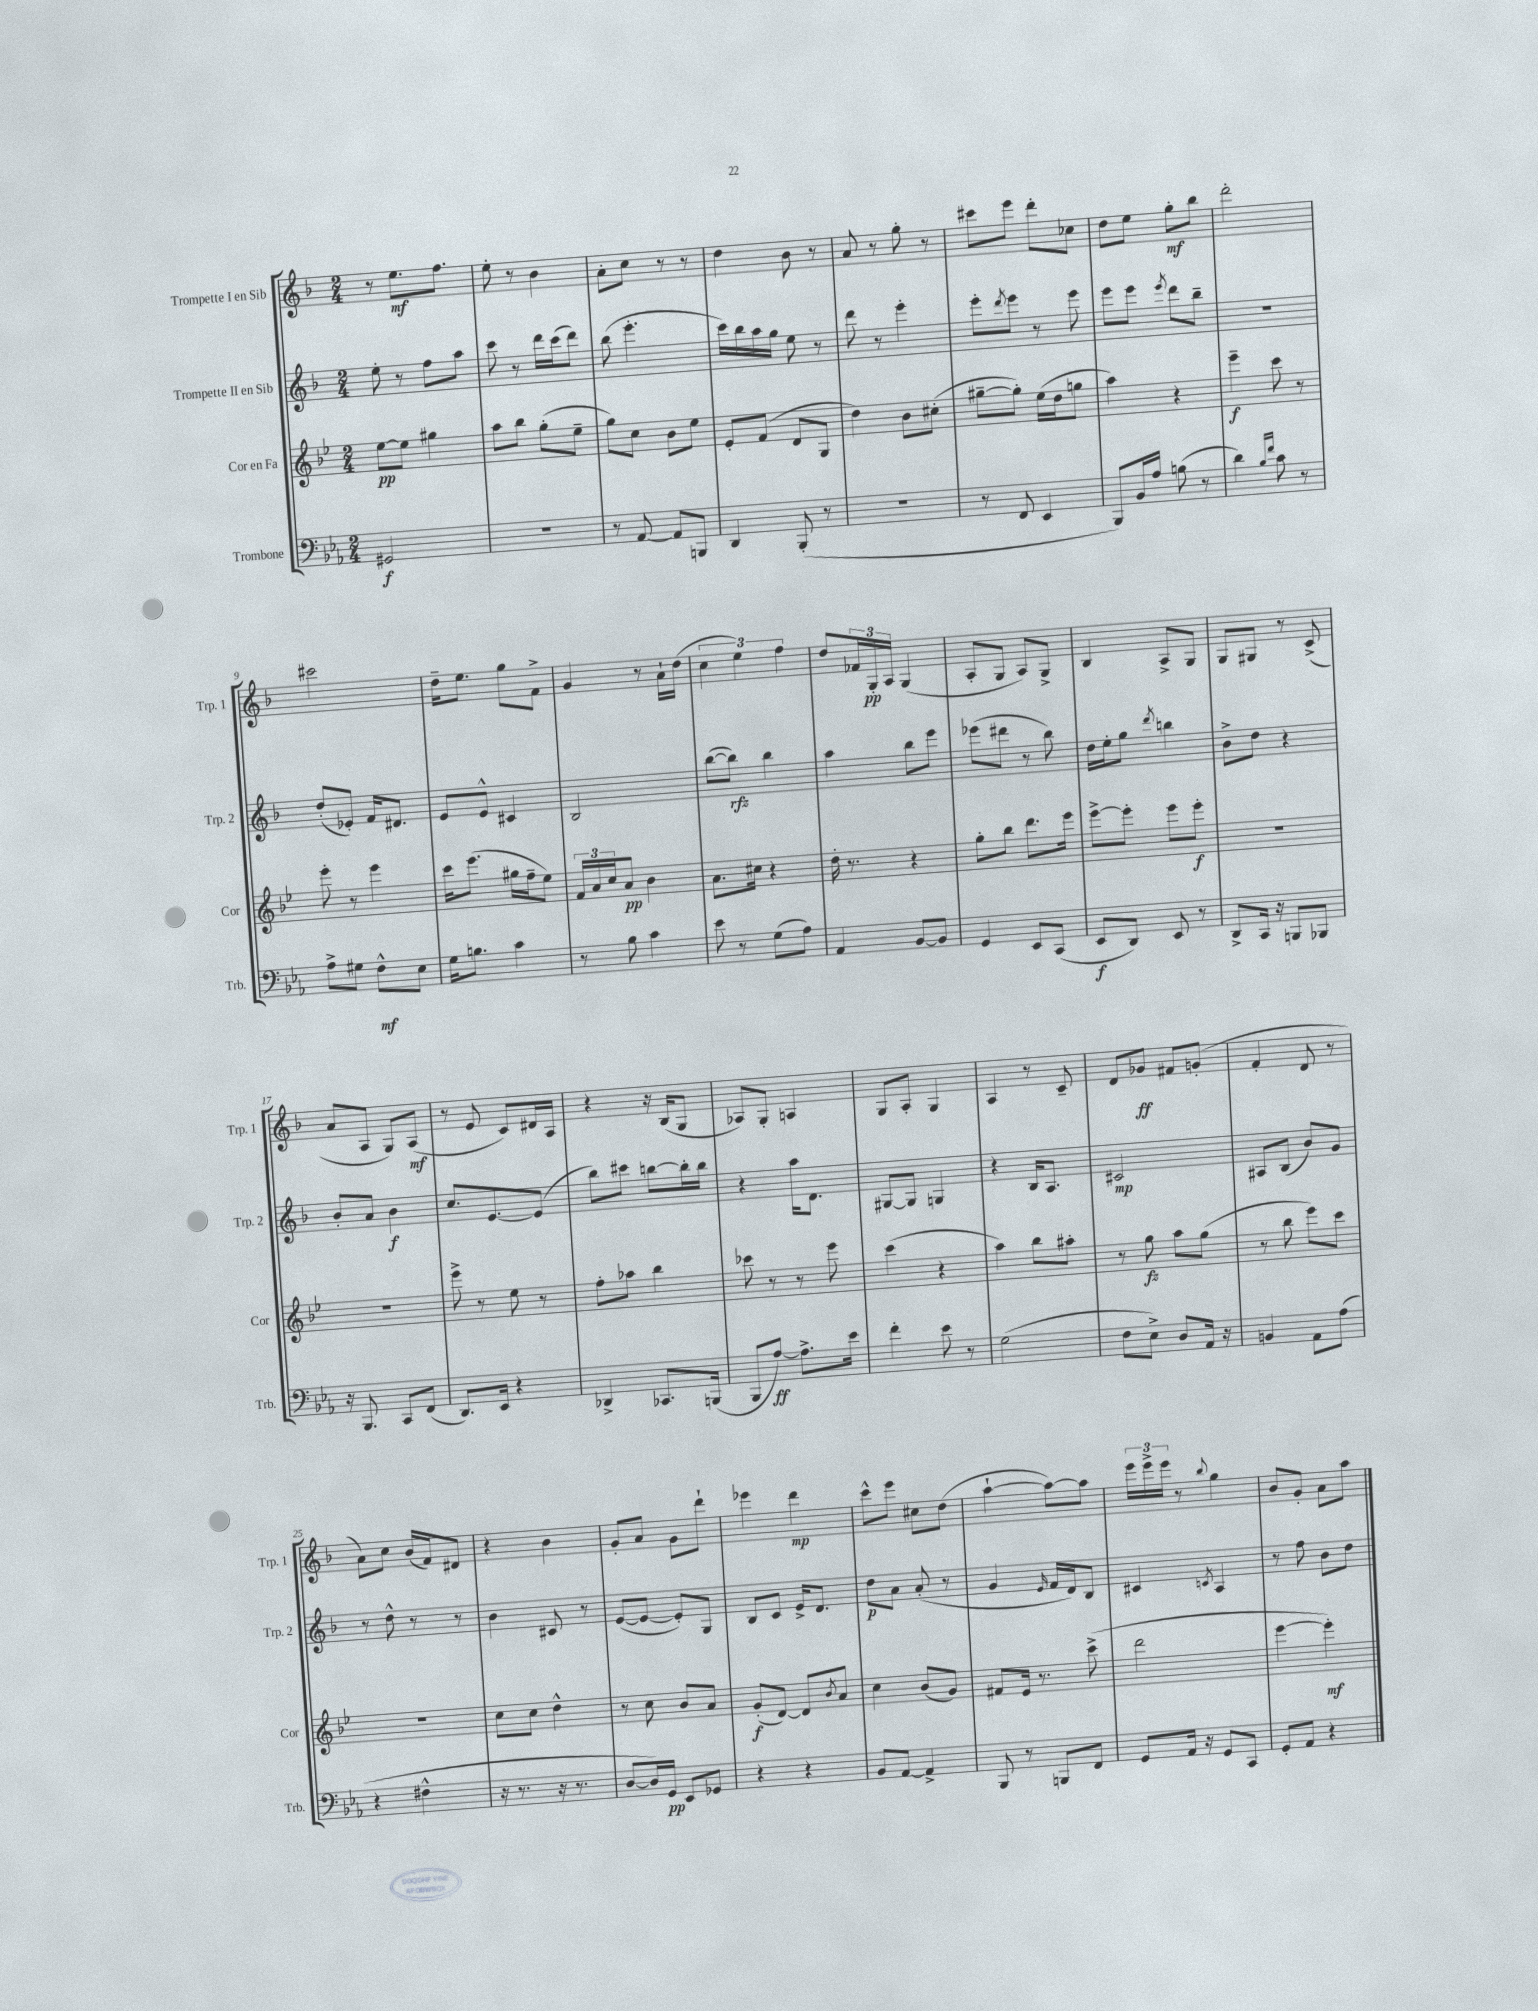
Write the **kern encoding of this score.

**kern	**kern	**kern	**kern
*staff4	*staff3	*staff2	*staff1
*clefF4	*clefG2	*clefG2	*clefG2
*k[b-e-a-]	*k[b-e-]	*k[b-]	*k[b-]
*M2/4	*M2/4	*M2/4	*M2/4
2GG#/	[8ee-\L	8ee'\	8r
.	8ee-\]J	8r	8.ee\L
.	4gg#\	8ff\L	.
.	.	.	8.ff\J
.	.	8aa\J	.
=	=	=	=
2r	8aa\L	8ccc\	8ee'\
.	8bb-\J	8r	8r
.	(8gg'\L	16ddd\LL	4b-\
.	.	(16ccc\J	.
.	8ee-~\J	8ddd\J)	.
=	=	=	=
8r	8gg\L)	(8bb-\	8a'\L
[8AA-/	8cc\J	4.eee'\	8cc\J
8AA-/]L	8b-\L	.	8r
8BBB/J	8ee-\J	.	8r
=	=	=	=
4DD/	8e-'/L	16ccc\LL)	4dd\
.	.	16bb-\	.
.	(8f/J	16aa\	.
.	.	16gg\JJ	.
(8BBB-'/	8d/L	8ee\	8b-\
8r	8G/J	8r	8r
=	=	=	=
2r	4dd\)	8ddd\	8a/
.	.	8r	8r
.	8b-\L	4eee'\	8gg'\
.	(8cc#'\J	.	8r
=	=	=	=
8r	[8gg#~\L	8eee'\L	8ccc#\L
.	.	8qddd/	.
8FF/	8gg#'\]J)	8eee\J	8eee\J
4EE-/	(16ee-\LL	8r	8ddd'\L
.	16dd\J	.	.
.	8gg\J	8eee\	8cc-\J
=	=	=	=
8BBB-/L)	4aa\)	8eee\L	8dd\L
16BB-/L	.	8eee\J	8ee\J
16A-/JJ	.	.	.
.	.	8qeee/	.
(8B\	4r	8ddd\L	8gg'\L
8r	.	8bb-~\J	8bb-\J
=	=	=	=
4d\)	4eee-~\	2r	2ddd'\
16qqB-/LL	.	.	.
16qqf/JJ	.	.	.
8c\	8ccc\	.	.
8r	8r	.	.
=	=	=	=
8A-^\L	8eee-'\	(8dd'/L	2ccc#\
8G#\J	8r	8e-'/J)	.
8F^^\L	4eee-\	16f/LK	.
.	.	8.d#/J	.
8E-\J	.	.	.
=	=	=	=
16G\LK	16ccc\LK	8e/L	16dd~\LK
8.B\J	(8.eee-\J	.	8.ee\J
.	.	8e^^/J	.
4c\	16gg#\LL	4c#/	8gg\L
.	16ff~\J	.	.
.	8ee-\J)	.	8f^\J
=	=	=	=
8r	24f/LL	2B-/	4g/
.	24a/	.	.
.	24cc/J	.	.
8B-\	8a/J	.	.
4c\	4b-\	.	8r
.	.	.	16a`\LL
.	.	.	(16dd\JJ
=	=	=	=
8e-\	8.a\L	([8bb-\L	6cc\
8r	.	8bb-\]J)	.
.	.	.	6ee\)
.	16cc#\Jk	.	.
(8G\L	4r	4bb-\	.
.	.	.	6ff\
8A-\J)	.	.	.
=	=	=	=
4AA-/	16dd'\	4aa\	8dd/L
.	8.r	.	.
.	.	.	24f-/L
.	.	.	24G'/
.	.	.	24A/JJ
[8BB-/L	4r	8bb-\L	(4G/
8BB-/]J	.	8eee\J	.
=	=	=	=
4GG/	8gg'\L	(8eee-\L	8A'/L
.	8bb-\J	8ddd#\J	8G/J
8EE-/L	8.ddd\L	8r	8A/L)
(8CC/J	.	8bb-\)	8G^/J
.	16eee-\Jk	.	.
=	=	=	=
8EE-/L	[8eee-^\L	16dd\LL	4B-/
.	.	16ee'\J	.
8DD/J)	8eee-'\]J	8gg\J	.
.	.	8qddd/	.
8EE-/	8eee-\L	4bb\	8A^/L
8r	8eee-'\J	.	8G/J
=	=	=	=
8DD^/L	2r	8b-^\L	8G/L
16CC/Jk	.	8dd\J	8G#/J
16r	.	.	.
8BBB/L	.	4r	8r
8BBB-/J	.	.	(8c^/
=	=	=	=
16r	2r	8b-'/L	8a/L
8.BBB-/	.	.	.
.	.	8a/J	8A/J
8CC/L	.	4b-\	8G/L)
(8FF/J	.	.	(8A/J
=	=	=	=
8.DD/L)	8eee-^\	8.cc/L	8r
.	8r	.	8e/
16EE-/Jk	.	[8.e/	.
4r	8ee-\	.	8c/L)
.	8r	(8e/]J	16d#/L
.	.	.	16A/JJ
=	=	=	=
4DD-^/	8ff'\L	8bb-\L)	4r
.	8aa-\J	8ccc#\J	.
8.CC-/L	4bb-\	[8bb\L	16r
.	.	.	(16B-/LK
.	.	16bb'\]L	8G/J
(16BBB/Jk	.	16bb\JJ	.
=	=	=	=
8BBB-/L	8ccc-\	4r	8A-/L)
[8A-/J)	8r	.	8G'/J
8.A-^\]L	8r	16aa\LK	4A/
.	.	8.d\J	.
.	8eee-\	.	.
16e-\Jk	.	.	.
=	=	=	=
4f'\	(4ccc\	[8G#/L	8G/L
.	.	8G#/]J	8A'/J
8e-\	4r	4G/	4G/
8r	.	.	.
=	=	=	=
(2G\	4aa\)	4r	4A/
.	8bb-\L	16B-/LK	8r
.	.	8.A/J	.
.	8aa#'\J	.	8c~/
=	=	=	=
8F\L	8r	2c#/	8d/L
8E-^\J)	8gg\	.	8g-/J
8D/L	8aa\L	.	8f#/L
16AA-/Jk	(8gg\J	.	(8g'/J
16r	.	.	.
=	=	=	=
4BB/	8r	8A#/L	4f'/
.	8bb-\	(8B-/J	.
8AA-\L	8eee-\L)	8b-/L)	8d/
(8A-\J	8ccc\J	8g/J	8r
=	=	=	=
4r	2r	8r	8a\L)
.	.	8dd^^\	8cc\J
4F#^^\	.	8r	(16b-/LL
.	.	.	16f/J)
.	.	8r	8d#/J
=	=	=	=
16r	8cc\L	4b-\	4r
8.r	.	.	.
.	8cc\J	.	.
16r	4dd^^\	8c#/	4b-\
8.r	.	.	.
.	.	8r	.
=	=	=	=
[8D/L	8r	([8e/L	8g'/L
16D/]L)	8cc\	8e/_J	8a/J
16GG/JJ	.	.	.
8EE-/L	8b-/L	8e'/]L)	8g\L
8GG-/J	8a/J	8G/J	8ddd`\J
=	=	=	=
4r	(8g'/L	8B-/L	4eee-\
.	[8d/J)	8c/J	.
4r	8d/]L	16e^/LK	4ddd\
.	.	8.d/J	.
.	8qb-/	.	.
.	8a/J	.	.
=	=	=	=
8BB-/L	4cc\	8dd\L	8ccc^^\L
[8AA-/J	.	8a\J	8eee\J
4AA-^/]	(8b-/L	(8a'/	8cc#\L
.	8g/J)	8r	(8dd\J
=	=	=	=
8BBB-/	8f#/L	4g/	[4aa`\
8r	16e-/Jk	.	.
.	8.r	.	.
.	.	16qqe/	.
8BBB/L	.	16f/LL	8aa\_L)
.	.	16d/J)	.
8FF/J	(8ccc^\	8B-/J	8aa\]J
=	=	=	=
8GG/L	2ddd\	4c#/	24eee\LL
.	.	.	24eee^\
.	.	.	24eee\JJ
16AA-/Jk	.	.	8r
16r	.	.	.
.	.	8qc/	8qqbb-/
8GG/L	.	4A/	4gg\
8CC/J	.	.	.
=	=	=	=
8GG'/L	[4eee-\	8r	8b-/L
8AA-/J	.	8ff\	8g'/J
4r	4eee-'\])	8b-\L	8a\L
.	.	8dd\J	8aa\J
==	==	==	==
*-	*-	*-	*-
